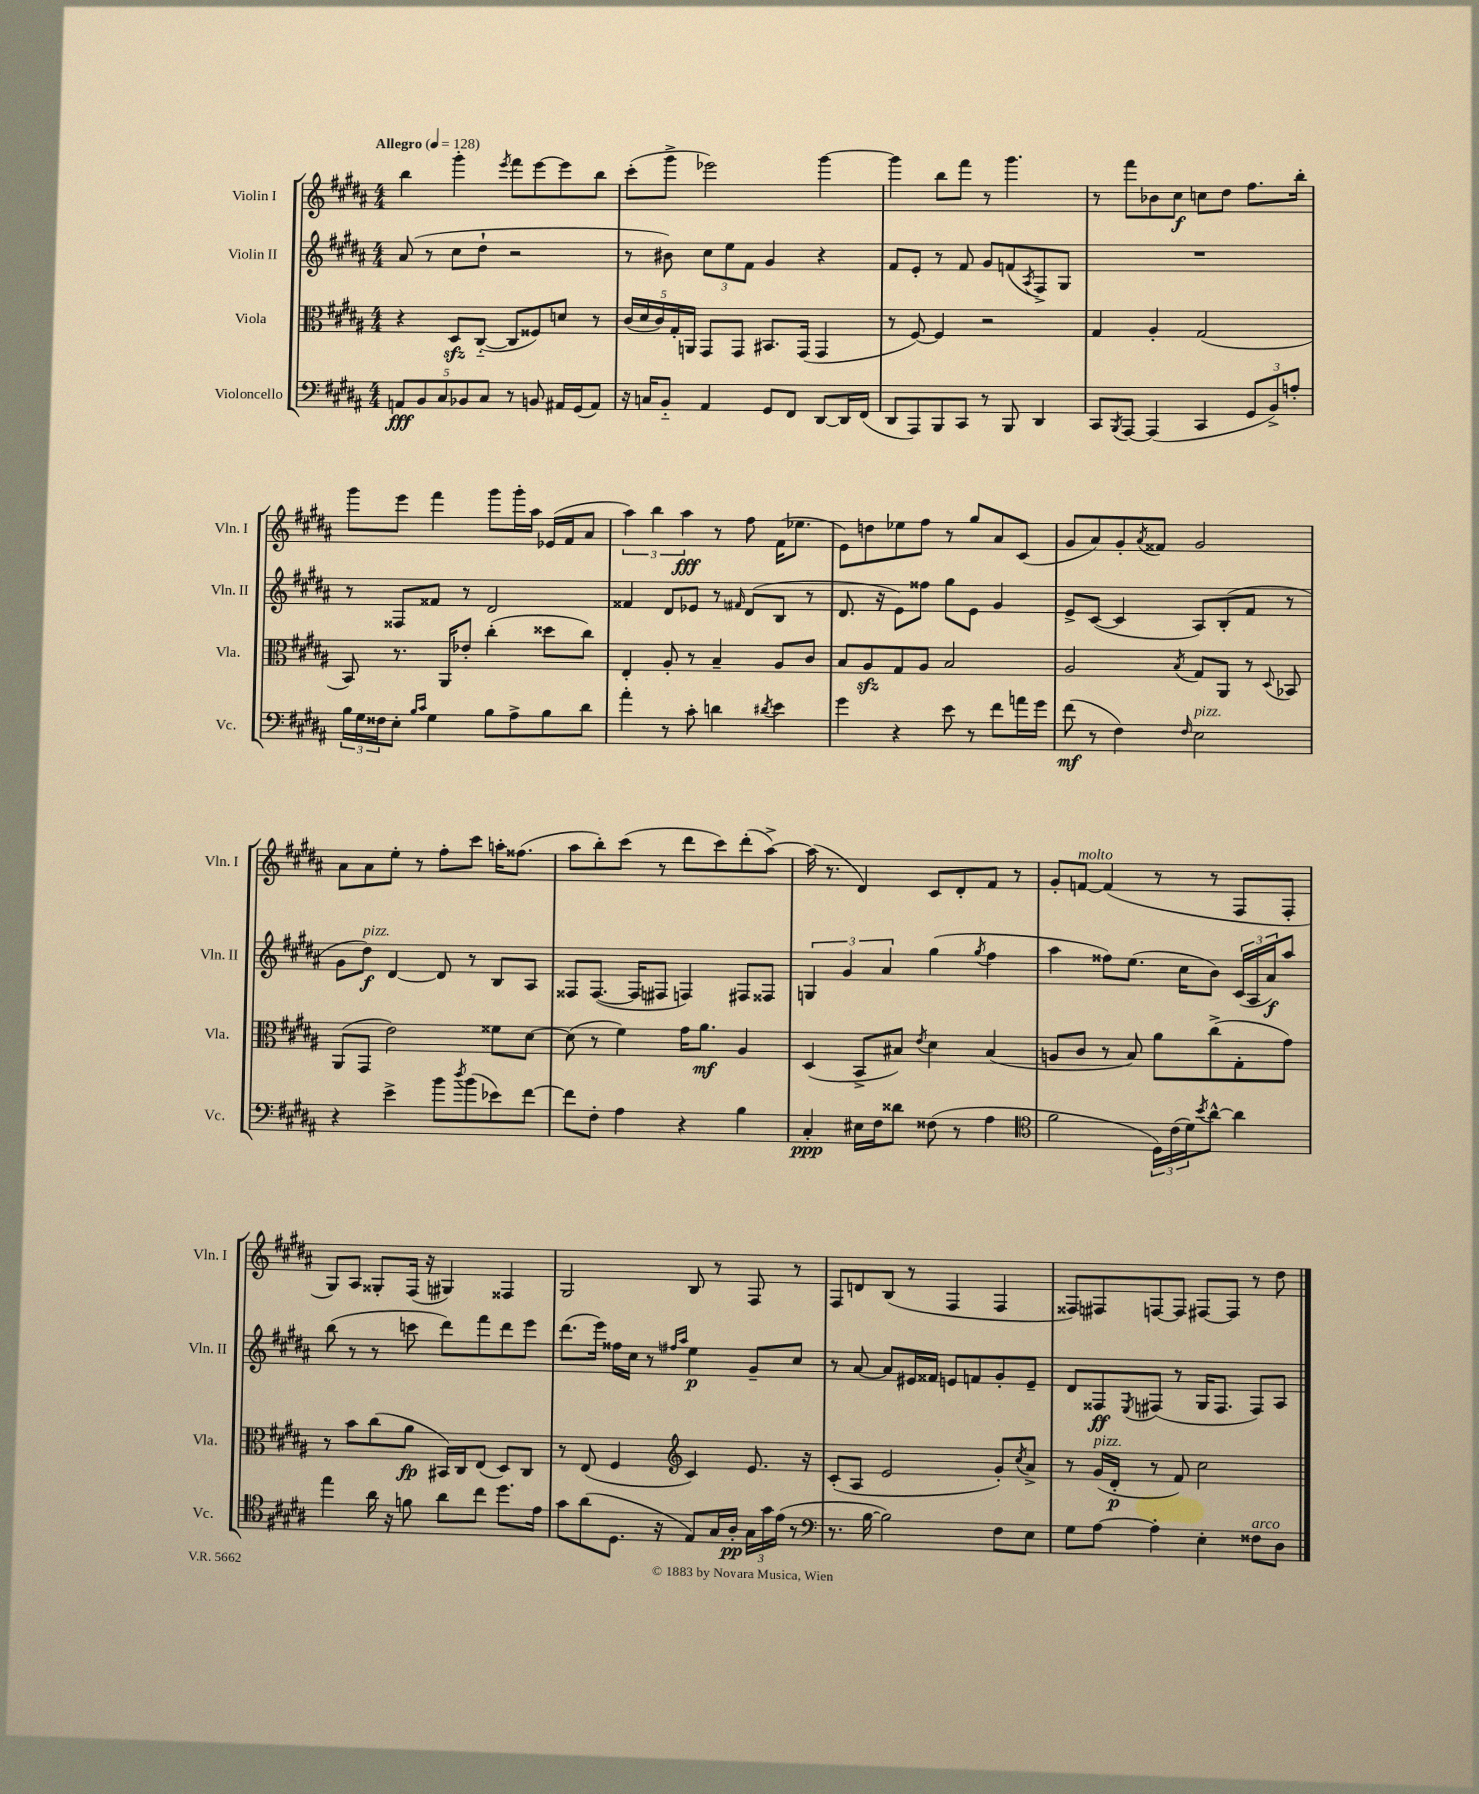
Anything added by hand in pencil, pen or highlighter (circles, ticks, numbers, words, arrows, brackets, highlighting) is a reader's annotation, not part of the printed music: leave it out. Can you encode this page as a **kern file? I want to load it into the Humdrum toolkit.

**kern	**dynam	**kern	**dynam	**kern	**dynam	**kern	**dynam
*part4	*part4	*part3	*part3	*part2	*part2	*part1	*part1
*staff4	*staff4	*staff3	*staff3	*staff2	*staff2	*staff1	*staff1
*I"Violoncello	*	*I"Viola	*	*I"Violin II	*	*I"Violin I	*
*I'Vc.	*	*I'Vla.	*	*I'Vln. II	*	*I'Vln. I	*
*clefF4	*	*clefC3	*	*clefG2	*	*clefG2	*
*k[f#c#g#d#a#]	*	*k[f#c#g#d#a#]	*	*k[f#c#g#d#a#]	*	*k[f#c#g#d#a#]	*
*M4/4	*	*M4/4	*	*M4/4	*	*M4/4	*
*MM128	*	*MM128	*	*MM128	*	*MM128	*
=1	=1	=1	=1	=1	=1	=1	=1
!	!	!	!	!	!	!LO:TX:a:B:t=Allegro	!
10AAn/L	fff	4r	.	(8a#/	.	4bb\	.
10BB/	.	.	.	.	.	.	.
.	.	.	.	8r	.	.	.
10C#/	.	.	.	.	.	.	.
.	.	8D#zz/L	.	8cc#\L	.	4ggg#'\	.
10BB-X/	.	.	.	.	.	.	.
.	.	([8C#/J	.	8dd#`\J	.	.	.
10C#/J	.	.	.	.	.	.	.
.	.	.	.	.	.	8qeee/	.
8r	.	8C#/L]	.	2r	.	8fff#\L	.
8BBn/	.	8F##X/)	.	.	.	[8eee\	.
16AA#X/LL	.	8dn/J	.	.	.	8eee\]	.
(16GG#/J	.	.	.	.	.	.	.
8AA#/J)	.	8r	.	.	.	8bb\J	.
=2	=2	=2	=2	=2	=2	=2	=2
16r	.	(20c#/LL	.	8r	.	(8ccc#'\L	.
.	.	20d#/	.	.	.	.	.
16Cn/KL	.	.	.	.	.	.	.
.	.	20c#/)	.	.	.	.	.
8BB/J	.	.	.	8b#X\)	.	8ggg#^\J	.
.	.	20G#'/	.	.	.	.	.
.	.	20AAn/JJ	.	.	.	.	.
4AA#/	.	8GG#/L	.	12cc#\L	.	2eee-X\)	.
.	.	.	.	12ee\	.	.	.
.	.	8GG#/J	.	.	.	.	.
.	.	.	.	12f#\J	.	.	.
8GG#/L	.	8.BB#X/L	.	4g#/	.	.	.
8FF#/J	.	.	.	.	.	.	.
.	.	(16GG#/Jk	.	.	.	.	.
[8DD#/L	.	4GG#/	.	4r	.	[4ggg#\	.
16DD#/L]	.	.	.	.	.	.	.
(16FF#/JJ	.	.	.	.	.	.	.
=3	=3	=3	=3	=3	=3	=3	=3
8DD#/L	.	8r	.	8f#/L	.	4ggg#\]	.
8AAA#/)	.	[8F#/)	.	8e'/J	.	.	.
8BBB/	.	4F#/]	.	8r	.	8bb\L	.
8CC#/J	.	.	.	8f#/	.	8fff#\J	.
8r	.	2r	.	8g#/L	.	8r	.
8BBB/	.	.	.	(8fn/	.	4.ggg#\	.
.	.	.	.	8qA#/	.	.	.
4DD#/	.	.	.	8F#^/)	.	.	.
.	.	.	.	8G#/J	.	.	.
=4	=4	=4	=4	=4	=4	=4	=4
8CC#/L	.	4G#/	.	1r	.	8r	.
8qBBB/	.	.	.	.	.	.	.
[8AAA#/J	.	.	.	.	.	8fff#\L	.
(4AAA#/]	.	4A#'/	.	.	.	8b-X\	.
.	.	.	.	.	.	8cc#\J	f
4CC#/	.	(2G#/	.	.	.	8ccn\L	.
.	.	.	.	.	.	8dd#\J	.
12GG#/L	.	.	.	.	.	8.ff#\L	.
12BB^/)	.	.	.	.	.	.	.
12An'/J	.	.	.	.	.	.	.
.	.	.	.	.	.	16bb'\Jk	.
!!LO:LB:g=z
=5	=5	=5	=5	=5	=5	=5	=5
24B\LL	.	8BB/)	.	8r	.	8ggg#\L	.
24G#\	.	.	.	.	.	.	.
24F##X\J	.	.	.	.	.	.	.
8E'\J	.	8.r	.	8F##X/L	.	8eee\J	.
16qqB/LL	.	.	.	.	.	.	.
16qqc#/JJ	.	.	.	.	.	.	.
4G#\	.	.	.	8f##X/J	.	4fff#\	.
.	.	16AA#/KL	.	.	.	.	.
.	.	8e-X'/J	.	8r	.	.	.
8B\L	.	(4cc#'\	.	2d#/	.	8ggg#\L	.
8A#^\	.	.	.	.	.	16ggg#'\L	.
.	.	.	.	.	.	16aa#\JJ	.
8B\	.	8dd##X\L	.	.	.	(16e-X/LL	.
.	.	.	.	.	.	16f#/J	.
8d#\J	.	8cc#\J)	.	.	.	8a#/J	.
=6	=6	=6	=6	=6	=6	=6	=6
4a#'\	.	4E'/	.	4f##X/	.	6aa#\)	.
.	.	.	.	.	.	6bb\	.
8r	.	8A#'/	.	8d#/L	.	.	.
.	.	.	.	.	.	6aa#\	fff
8c#'\	.	8r	.	8e-X/J	.	.	.
4dn\	.	4B~/	.	8r	.	8r	.
.	.	.	.	16qqf#X/	.	.	.
.	.	.	.	(8d#/L	.	8ff#\	.
8qd#X/	.	.	.	.	.	.	.
4e\	.	8A#/L	.	8B/J	.	(16f#\KL	.
.	.	.	.	.	.	8.ee-X\J	.
.	.	8c#/J	.	8r	.	.	.
=7	=7	=7	=7	=7	=7	=7	=7
4g#\	.	8B/L	.	8.d#/	.	8e\L)	.
.	.	8A#zz/	.	.	.	8ddn\	.
.	.	.	.	16r	.	.	.
4r	.	8G#/	.	8e\L)	.	8ee-X\	.
.	.	8A#/J	.	8ff##X\J	.	8ff#\J	.
8e\	.	2B/	.	8gg#\L	.	8r	.
8r	.	.	.	8e\J	.	8gg#/L	.
8f#\L	.	.	.	4g#/	.	8a#/	.
16an\L	.	.	.	.	.	(8c#/J	.
16g#\JJ	.	.	.	.	.	.	.
=8	=8	=8	=8	=8	=8	=8	=8
(8f#\	mf	2A#/	.	8e^/L	.	8g#/L	.
8r	.	.	.	([8c#/J	.	8a#/)	.
4F#\)	.	.	.	4c#/]	.	8g#'/	.
.	.	.	.	.	.	8qa#/	.
.	.	.	.	.	.	8f##X/J	.
16qqF#/	.	8qB/	.	.	.	.	.
!LO:TX:a:i:t=pizz.	!	!	!	!	!	!	!
2E\	.	8G#/L	.	8A#/L)	.	2g#/	.
.	.	8AA#/J	.	(8B'/	.	.	.
.	.	8r	.	8f#/J	.	.	.
.	.	8qqD#/	.	.	.	.	.
.	.	8BB-X/	.	8r	.	.	.
!!LO:LB:g=z
=9	=9	=9	=9	=9	=9	=9	=9
4r	.	(8AA#/L	.	8g#\L	.	8a#\L	.
!	!	!	!	!LO:TX:a:i:t=pizz.	!	!	!
.	.	8GG#/J	.	8dd#\J)	f	8a#\	.
4e^\	.	2e\)	.	[4d#/	.	8ee'\J	.
.	.	.	.	.	.	8r	.
8b\L	.	.	.	8d#/]	.	8ff#'\L	.
8qdd#/	.	.	.	.	.	.	.
(8b\	.	.	.	8r	.	8ccc#\J	.
8e-X\)	.	8f##X\L	.	8B/L	.	16aan'\KL	.
.	.	.	.	.	.	(8.ff##X\J	.
[8f#\J	.	[8d#\J	.	8A#/J	.	.	.
=10	=10	=10	=10	=10	=10	=10	=10
8f#\L]	.	(8d#\]	.	8F##X/L	.	8aa#\L	.
8F#'\J	.	8r	.	([8.F##/J	.	8bb'\)	.
4A#\	.	4f#\)	.	.	.	(8ccc#\J	.
.	.	.	.	16F##/KL]	.	.	.
.	.	.	.	8F#X/J	.	8r	.
4r	.	16g#\KL	.	4Fn/)	.	8ddd#\L	.
.	.	8.a#\J	mf	.	.	.	.
.	.	.	.	.	.	8ccc#\)	.
4B\	.	4A#/	.	8F#X/L	.	(8ddd#'\	.
.	.	.	.	8F##X/J	.	[8aa#^\J)	.
=11	=11	=11	=11	=11	=11	=11	=11
4C#'/	ppp	(4D#/	.	6Gn/	.	(16aa#\]	.
.	.	.	.	.	.	8.r	.
.	.	.	.	6g#/	.	.	.
16E#X\LL	.	8BB^/L	.	.	.	4d#/)	.
16F#\J	.	.	.	.	.	.	.
.	.	.	.	6a#/	.	.	.
8d##X\J	.	8B#X/J)	.	.	.	.	.
.	.	8qe/	.	.	.	.	.
(8F##X\	.	4d#\	.	(4gg#\	.	8c#/L	.
8r	.	.	.	.	.	8d#'/	.
.	.	.	.	8qgg#/	.	.	.
4A#\	.	(4B#/	.	4ff#\	.	8f#/J	.
.	.	.	.	.	.	8r	.
=12	=12	=12	=12	=12	=12	=12	=12
*clefC4	*	*	*	*	*	*	*
2f#\	.	8An/L	.	4aa#\	.	8g#'/L	.
!	!	!	!	!	!	!LO:TX:a:i:t=molto	!
.	.	8c#/J	.	.	.	[8fn/J	.
.	.	8r	.	8ff##X\L)	.	(4f/]	.
.	.	8B/)	.	(8.ee\J	.	.	.
24D#\LL)	.	8a#\L	.	.	.	8r	.
(24c#\	.	.	.	.	.	.	.
.	.	.	.	16cc#\KL	.	.	.
24d#\J)	.	.	.	.	.	.	.
8qb/	.	.	.	.	.	.	.
[8a#^^\J	.	(8cc#^\	.	8b\J)	.	8r	.
4a#\]	.	8G#'\	.	(24c#/LL	.	8F#/L	.
.	.	.	.	24A#/	.	.	.
.	.	.	.	24a#/J)	f	.	.
.	.	8g#\J)	.	8aa#/J	.	8F#'/J	.
!!LO:LB:g=z
=13	=13	=13	=13	=13	=13	=13	=13
4ee\	.	8r	.	(8bb\	.	8G#/L)	.
.	.	8b\L	.	8r	.	8A#/J	.
16a#\	.	(8cc#\	.	8r	.	8G##X'/L	.
16r	.	.	.	.	.	.	.
8fn\	.	8a#\J	fp	8cccn\	.	(16F#/Jk	.
.	.	.	.	.	.	16r	.
8a#\L	.	16BB#X/LL)	.	8ddd#\L)	.	4G#X/)	.
.	.	16C#/J	.	.	.	.	.
8cc#\J	.	(8E/J	.	8fff#\	.	.	.
8.dd#\L	.	8D#/L)	.	8ddd#\	.	4F##X/	.
.	.	8C#/J	.	8eee\J	.	.	.
16e\Jk	.	.	.	.	.	.	.
=14	=14	=14	=14	=14	=14	=14	=14
8g#\L	.	8r	.	(8.ddd#\L	.	2G#/	.
(8a#\	.	(8E/	.	.	.	.	.
.	.	.	.	16eee\Jk)	.	.	.
8.D#\J	.	4F#/	.	16ff##X\LL	.	.	.
.	.	.	.	16cc#\JJ	.	.	.
.	.	.	.	8r	.	.	.
16r	.	.	.	.	.	.	.
*	*	*clefG2	*	*	*	*	*
.	.	.	.	16qqff#X/LL	.	.	.
.	.	.	.	16qqaa#/JJ	.	.	.
8E/L)	.	4c#/)	.	4ee\	p	8B/	.
16G#/L	.	.	.	.	.	8r	.
16A#'/JJ	pp	.	.	.	.	.	.
24G#\LL	.	8.e/	.	8g#~/L	.	8F#/	.
24g#\	.	.	.	.	.	.	.
(24e\JJ	.	.	.	.	.	.	.
8r	.	.	.	8cc#/J	.	8r	.
.	.	16r	.	.	.	.	.
=15	=15	=15	=15	=15	=15	=15	=15
*clefF4	*	*	*	*	*	*	*
8.r	.	(8c#'/L	.	8r	.	8F#/L	.
.	.	8A#/J	.	[8a#/	.	8dn/	.
[16B\	.	.	.	.	.	.	.
2B\])	.	2e/	.	8a#/L]	.	(8B/J	.
.	.	.	.	16e#X/L	.	8r	.
.	.	.	.	16f##X/JJ	.	.	.
.	.	.	.	8en/L	.	4F#/	.
.	.	.	.	8fn/	.	.	.
8F#\L	.	8g#'/L)	.	8g#'/	.	4F#/	.
.	.	8qcc#/	.	.	.	.	.
8E\J	.	8a#^/J	.	8e~/J	.	.	.
=16	=16	=16	=16	=16	=16	=16	=16
8G#\L	.	8r	.	8d#/L	.	8F##X/L)	.
!	!	!LO:TX:a:i:t=pizz.	!	!	!	!	!
[8A#\J	.	(16g#/LL	.	8F##X/	ff	8F#X/	.
.	.	16d#'/JJ	p	.	.	.	.
.	.	.	.	8qE/	.	.	.
4A#'\]	.	8r	.	(8F#X/J	.	[8Fn/	.
.	.	8f#/)	.	8r	.	8F/J]	.
4E'\	.	2cc#\	.	16G#/KL	.	[8F#X/L	.
.	.	.	.	8.F#/J	.	.	.
.	.	.	.	.	.	8F#/J]	.
!LO:TX:a:i:t=arco	!	!	!	!	!	!	!
8F##X\L	.	.	.	8F#/L)	.	8r	.
8D#\J	.	.	.	8A#/J	.	8dd#\	.
==	==	==	==	==	==	==	==
*-	*-	*-	*-	*-	*-	*-	*-
